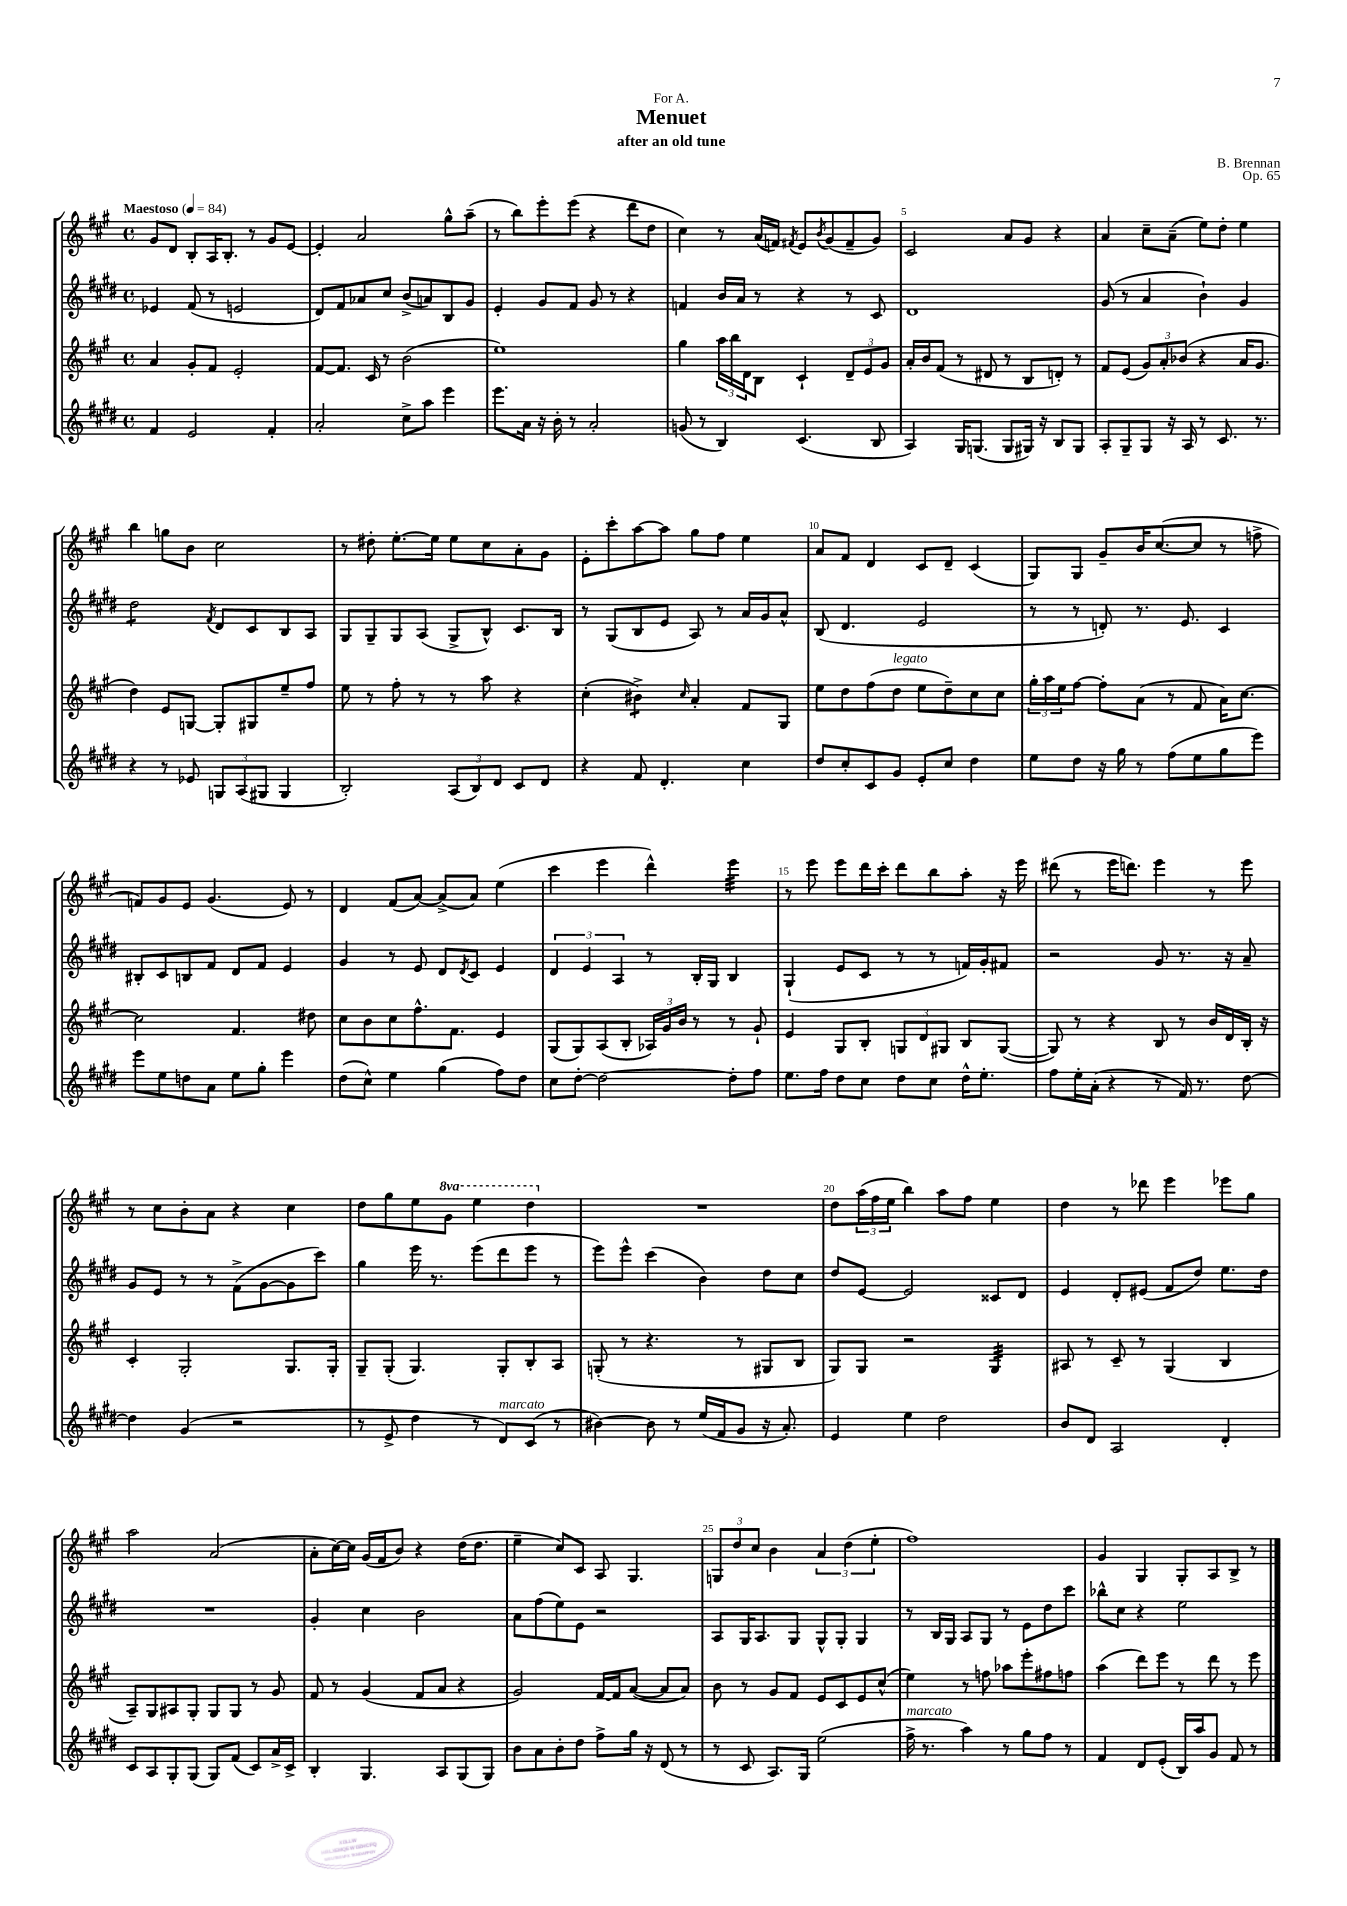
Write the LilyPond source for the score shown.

\header { title = "Menuet" composer = "B. Brennan" subtitle = "after an old tune" dedication = "For A." opus = "Op. 65" }
<<
\new StaffGroup <<
\new Staff = "s0" {
    \clef treble \key a \major \defaultTimeSignature \time 4/4 \set Staff.ottavationMarkups = #ottavation-simple-ordinals \tempo "Maestoso" 4 = 84
    gis'8 d'8 b8-. a16 b8.-. r8 gis'8 e'8~ |
    e'4-. a'2 gis''8-^ a''8--( |
    r8 b''8) e'''8-. e'''8( r4 d'''8 d''8 |
    cis''4) r8 a'16( f'16) \acciaccatura { fis'8 } e'8 \acciaccatura { b'8 } gis'8( fis'8-- gis'8) |
    cis'2 a'8 gis'8 r4 |
    a'4 cis''8-- a'8--( e''8) d''8-. e''4 |
    b''4 g''8 b'8 cis''2 |
    r8 dis''8-. e''8.~-. e''16 e''8 cis''8 a'8-. gis'8 |
    e'8-. cis'''8-. a''8~ a''8 gis''8 fis''8 e''4 |
    a'8 fis'8 d'4 cis'8 d'8-- cis'4( |
    gis8) gis8 gis'8-- b'16 cis''8.~( cis''8 r8 f''8-> |
    f'8) gis'8 e'8 gis'4.( e'8) r8 |
    d'4 fis'8( a'8~) a'8->( a'8) e''4( |
    cis'''4 e'''4 d'''4-^) e'''4:32 |
    r8 e'''8 e'''8 d'''16 cis'''16-. d'''8 b''8 a''8-. r16 e'''16 |
    dis'''8( r8 e'''16 d'''8.) e'''4 r8 e'''8 |
    r8 cis''8 b'8-. a'8 r4 cis''4 |
    d''8 gis''8 e''8 \ottava #1 gis''8 e'''4 d'''4 \ottava #0 |
    R1 |
    d''8 \tuplet 3/2 { a''16( fis''16 e''16 } b''4) a''8 fis''8 e''4 |
    d''4 r8 des'''8 e'''4 ees'''8 gis''8 |
    a''2 a'2( |
    a'8-. cis''16~) cis''16 gis'16( fis'16 b'8) r4 d''16( d''8. |
    e''4-- cis''8) cis'8 a8 gis4. |
    \tuplet 3/2 { g8 d''8 cis''8 } b'4 \tuplet 3/2 { a'4 d''4( e''4-. } |
    fis''1) |
    gis'4 gis4 gis8-. a8 b8-> r8 \bar "|." |
}
\new Staff = "s1" {
    \clef treble \key e \major \defaultTimeSignature \time 4/4
    ees'4 fis'8( r8 e'2 |
    dis'8) fis'8 aes'8 cis''8 b'8->( a'8) b8 gis'8 |
    e'4-. gis'8 fis'8 gis'8 r8 r4 |
    f'4 b'16 a'16 r8 r4 r8 cis'8 |
    dis'1 |
    gis'8( r8 a'4 b'4-!) gis'4 |
    dis''2:8 \acciaccatura { fis'8 } dis'8 cis'8 b8 a8 |
    gis8 gis8-- gis8 a8( gis8-> b8-^) cis'8. b16 |
    r8 gis8( b8 e'8 a8) r8 a'16 gis'16 a'8-^ |
    b8( dis'4. e'2 |
    r8 r8 d'8-.) r8. e'8. cis'4 |
    bis8-. cis'8 b8 fis'8 dis'8 fis'8 e'4 |
    gis'4 r8 e'8 dis'8 \acciaccatura { dis'8 } cis'8 e'4 |
    \tuplet 3/2 { dis'4 e'4 a4 } r8 b16-. gis16 b4 |
    gis4-!( e'8 cis'8 r8 r8 f'16) gis'16-. fis'8 |
    r2 gis'8 r8. r16 a'8-- |
    gis'8 e'8 r8 r8 fis'8->( gis'8~ gis'8 cis'''8) |
    gis''4 e'''16 r8. e'''8( dis'''8 e'''8 r8 |
    e'''8) e'''8-^ cis'''4( b'4) dis''8 cis''8 |
    dis''8 e'8~ e'2 cisis'8 dis'8 |
    e'4 dis'8-. eis'8( fis'8 dis''8) e''8. dis''16 |
    R1 |
    gis'4-. cis''4 b'2 |
    a'8 fis''8( e''8) e'8 r2 |
    a8 gis16 a8. gis8 gis8-^ gis8-. gis4 |
    r8 b16 gis16 a8 gis8 r8 e'8 dis''8 cis'''8 |
    bes''8-^ cis''8 r4 e''2 \bar "|." |
}
\new Staff = "s2" {
    \clef treble \key a \major \defaultTimeSignature \time 4/4
    a'4 gis'8-. fis'8 e'2-. |
    fis'8~ fis'8. cis'16 r8 b'2( |
    e''1) |
    gis''4 \tuplet 3/2 { a''16 b''16 d'16 } b8 cis'4-! \tuplet 3/2 { d'8-- e'8 gis'8 } |
    a'16-. b'16 fis'8( r8 dis'8 r8 b8 d'8-.) r8 |
    fis'8 e'8( \tuplet 3/2 { gis'8) a'8-. bes'8( } r4 a'16 gis'8. |
    d''4) e'8 g8~ g8-. gis8 e''8-- fis''8 |
    e''8 r8 fis''8-. r8 r8 a''8 r4 |
    cis''4-.( bis'4:8->) \grace { cis''16 } a'4-. fis'8 gis8 |
    e''8 d''8 fis''8( d''8^\markup { \italic "legato" } e''8 d''8--) cis''8 cis''8 |
    \tuplet 3/2 { gis''16-. a''16 e''16 } fis''8~ fis''8-. a'8( r8 fis'8 a'16) cis''8.~ |
    cis''2 fis'4. dis''8 |
    cis''8 b'8 cis''8 fis''8.-^ fis'8. e'4 |
    gis8( gis8) a8( b8-. \tuplet 3/2 { aes16) gis'16 b'16 } r8 r8 gis'8-! |
    e'4 gis8 b8-. \tuplet 3/2 { g8 d'8 gis8 } b8 gis8~( |
    gis8) r8 r4 b8 r8 b'16 d'16 b16-. r16 |
    cis'4-. gis2-. gis8. gis16-. |
    gis8-- gis8-.( gis4.) gis8-. b8-. a8 |
    g8-.( r8 r4. r8 gis8 b8 |
    gis8) gis8 r2 gis4:32 |
    ais8 r8 cis'8-- r8 gis4( b4 |
    a8--) gis8 ais8 gis8-. gis8 gis8 r8 gis'8 |
    fis'8 r8 gis'4( fis'8 a'8 r4 |
    gis'2) fis'16~ fis'16 a'8~( a'8 a'8) |
    b'8 r8 gis'8 fis'8 e'8 cis'8 e'8 cis''8-^( |
    e''4) r8 f''8 aes''8 e'''8-. fis''8 f''8 |
    a''4( d'''8) e'''8 r8 d'''8 r8 e'''8 \bar "|." |
}
\new Staff = "s3" {
    \clef treble \key e \major \defaultTimeSignature \time 4/4
    fis'4 e'2 fis'4-. |
    a'2-. cis''8-> a''8 e'''4 |
    e'''8. a'16 r16 b'16-. r8 a'2-. |
    g'8( r8 b4) cis'4.( b8 |
    a4) gis16 g8.( g8 gis16) r16 b8 gis8 |
    a8-. gis8-- gis8 r16 a16 r8 cis'8. r8. |
    r4 r8 ees'8 \tuplet 3/2 { g8 a8( gis8 } gis4 |
    b2-.) \tuplet 3/2 { a8( b8) dis'8 } cis'8 dis'8 |
    r4 fis'8 dis'4.-. cis''4 |
    dis''8 cis''8-. cis'8 gis'8 e'8-. cis''8 dis''4 |
    e''8 dis''8 r16 gis''16 r8 fis''8( e''8 gis''8 e'''8) |
    e'''8 e''8 d''8 a'8 e''8 gis''8-. e'''4 |
    dis''8( cis''8-^) e''4 gis''4( fis''8) dis''8 |
    cis''8 dis''8~-. dis''2~ dis''8-. fis''8 |
    e''8. fis''16 dis''8 cis''8 dis''8 cis''8 dis''16-^ e''8.-. |
    fis''8 e''16-. a'16-.( r4 r8 fis'16) r8. dis''8~ |
    dis''4 gis'4( r2 |
    r8 e'8-> dis''4 r8 dis'8^\markup { \italic "marcato" }) cis'8( r8 |
    bis'4~) bis'8 r8 e''16( fis'16 gis'8 r16 a'8.-.) |
    e'4 e''4 dis''2 |
    b'8 dis'8 a2 dis'4-. |
    cis'8 a8 gis8-. gis8( gis8) fis'8( cis'8) a'16-> cis'16-> |
    b4-. gis4. a8 gis8( gis8) |
    b'8 a'8 b'8-. dis''8 fis''8-> gis''16 r16 dis'8( r8 |
    r8 cis'8 a8.) gis16 e''2( |
    fis''16->^\markup { \italic "marcato" } r8. a''4) r8 gis''8 fis''8 r8 |
    fis'4 dis'8 e'8-.( b16) a''16 gis'8 fis'8 r8 \bar "|." |
}
>>
>>
\layout { \context { \Score \override BarNumber.break-visibility = ##(#f #t #t) barNumberVisibility = #(every-nth-bar-number-visible 5) } }
